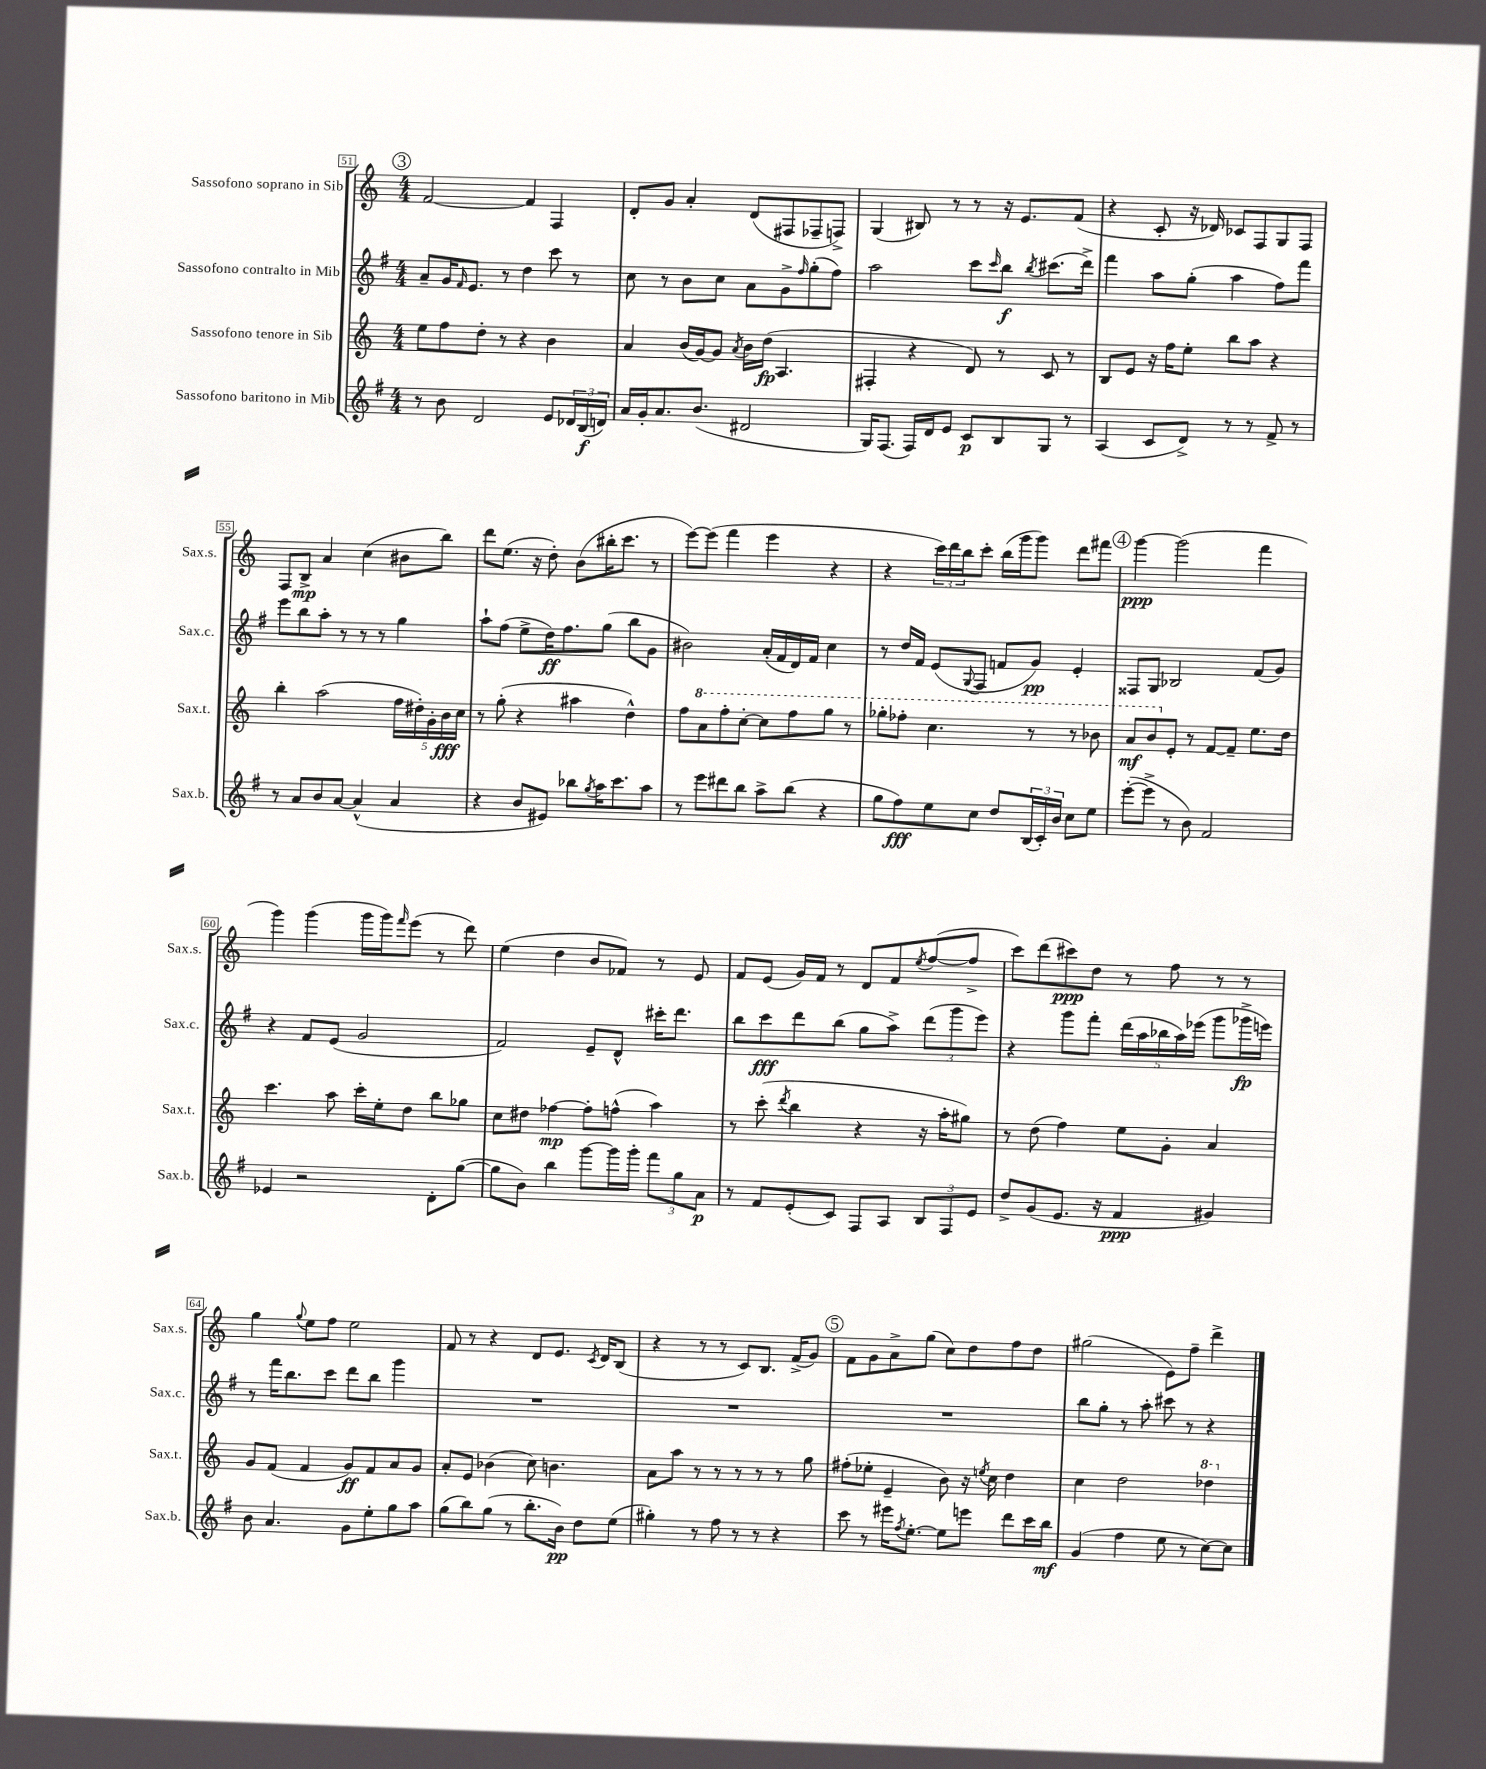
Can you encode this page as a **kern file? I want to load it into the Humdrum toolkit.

**kern	**dynam	**kern	**dynam	**kern	**dynam	**kern	**dynam
*part4	*part4	*part3	*part3	*part2	*part2	*part1	*part1
*staff4	*staff4	*staff3	*staff3	*staff2	*staff2	*staff1	*staff1
*I"Sassofono baritono in Mib	*	*I"Sassofono tenore in Sib	*	*I"Sassofono contralto in Mib	*	*I"Sassofono soprano in Sib	*
*I'Sax.b.	*	*I'Sax.t.	*	*I'Sax.c.	*	*I'Sax.s.	*
*clefG2	*	*clefG2	*	*clefG2	*	*clefG2	*
*k[f#]	*	*k[]	*	*k[f#]	*	*k[]	*
*M4/4	*	*M4/4	*	*M4/4	*	*M4/4	*
!!LO:REH:place=s1:t=3
=51	=51	=51	=51	=51	=51	=51	=51
8r	.	8ee\L	.	8a~/L	.	[2f/	.
8b\	.	8ff\	.	16g/K	.	.	.
.	.	.	.	16qqf#/	.	.	.
.	.	.	.	8.e/J	.	.	.
2d/	.	8dd'\J	.	.	.	.	.
.	.	8r	.	8r	.	.	.
.	.	4r	.	4dd\	.	4f/]	.
8e/L	.	4b\	.	8ccc\	.	4F/	.
24d-X/L	.	.	.	8r	.	.	.
(24B/	f	.	.	.	.	.	.
24dn/JJ)	.	.	.	.	.	.	.
=52	=52	=52	=52	=52	=52	=52	=52
16a/LL	.	4a/	.	8cc\	.	8d'/L	.
16g'/J	.	.	.	.	.	.	.
8.a/	.	.	.	8r	.	8g/J	.
.	.	(16b/LL	.	8b\L	.	4a'/	.
(8.b/J	.	[16g/J)	.	.	.	.	.
.	.	8g/J]	.	8cc\J	.	.	.
.	.	8qa/	.	.	.	.	.
2d#X/	.	16b\LL	.	8a\L	.	(8d/L	.
.	.	(16dd\JJ	fp	.	.	.	.
.	.	4.A/	.	8g^\	.	8F#X/	.
.	.	.	.	16qqff#/	.	.	.
.	.	.	.	(8gg'\	.	8F-X~/	.
.	.	.	.	8ff#\J)	.	8Fn^/J)	.
=53	=53	=53	=53	=53	=53	=53	=53
16G/KL)	.	4F#X'/	.	2aa\	.	(4G/	.
(8.F#/J	.	.	.	.	.	.	.
16F#/LL)	.	4r	.	.	.	8B#X/)	.
16d/J	.	.	.	.	.	.	.
8e/J	.	.	.	.	.	8r	.
8c/L	p	8d/)	.	8ccc\L	.	8r	.
.	.	.	.	16qqccc/	.	.	.
8B/	.	8r	.	8bb\J	f	16r	.
.	.	.	.	.	.	8.e/L	.
.	.	.	.	8qbb/	.	.	.
8G/J	.	8c/	.	(8.ccc#X\L	.	.	.
8r	.	8r	.	.	.	(8f/J	.
.	.	.	.	16ddd^\Jk)	.	.	.
=54	=54	=54	=54	=54	=54	=54	=54
(4A/	.	8B/L	.	4fff#\	.	4r	.
.	.	8e/J	.	.	.	.	.
8c/L	.	16r	.	8aa\L	.	8c'/	.
.	.	16ff\KL	.	.	.	.	.
8d^/J)	.	8ee'\J	.	(8gg'\J	.	16r	.
.	.	.	.	.	.	16d-X/)	.
8r	.	8bb\L	.	4aa\	.	8c-X/L	.
8r	.	8aa\J	.	.	.	8F/	.
8f#^/	.	4r	.	8ff#\L)	.	8G/	.
8r	.	.	.	8fff#\J	.	8F/J	.
!!LO:LB:g=z
=55	=55	=55	=55	=55	=55	=55	=55
8r	.	4bb'\	.	8eee\L	.	8F/L	.
8a/L	.	.	.	8bb\	.	8B^/J	mp
8b/	.	(2aa\	.	8aa'\J	.	4a/	.
[8a/J	.	.	.	8r	.	.	.
(4a^^/]	.	.	.	8r	.	(4cc\	.
.	.	.	.	8r	.	.	.
4a/	.	20ff\LL	.	4gg\	.	8b#X\L	.
.	.	20dd#X'\)	.	.	.	.	.
.	.	20g'\	.	.	.	.	.
.	.	.	.	.	.	8bb\J)	.
.	.	20b\	fff	.	.	.	.
.	.	20cc\JJ	.	.	.	.	.
=56	=56	=56	=56	=56	=56	=56	=56
4r	.	8r	.	8aa`\L	.	8ddd\L	.
.	.	(8gg'\	.	(8ff#\J	.	(8.ee\J	.
8b/L	.	4r	.	8ee^\L	.	.	.
.	.	.	.	.	.	16r	.
8e#X/J)	.	.	.	16dd\K)	ff	8dd'\)	.
.	.	.	.	8.ff#\	.	.	.
8bb-X\L	.	4aa#X\	.	.	.	(8b\L	.
8qgg/	.	.	.	.	.	.	.
16aa\K	.	.	.	(8gg\J	.	16bb#X'\K	.
8.ccc\	.	.	.	.	.	8.ccc\J	.
.	.	4dd^^\)	.	8bb\L	.	.	.
8aa\J	.	.	.	8g\J	.	8r	.
=57	=57	=57	=57	=57	=57	=57	=57
8r	.	8ff\L	.	2b#X\)	.	[8eee\L)	.
*	*	*8va	*	*	*	*	*
8eee\L	.	8aa\	.	.	.	(8eee\J]	.
8ddd#X\	.	8fff'\	.	.	.	4fff\	.
8bb\J	.	[8ccc'\J	.	.	.	.	.
8aa^\L	.	8ccc\L]	.	(16a'/LL	.	4eee\	.
.	.	.	.	16f#/	.	.	.
(8bb\J	.	8fff\	.	16d/)	.	.	.
.	.	.	.	16f#/JJ	.	.	.
4r	.	8ggg\J	.	4cc\	.	4r	.
.	.	8r	.	.	.	.	.
=58	=58	=58	=58	=58	=58	=58	=58
8gg\L	.	8ggg-X'\L	.	8r	.	4r	.
8ff#\)	fff	8fff-X'\J	.	16dd/LL	.	.	.
.	.	.	.	16f#/JJ	.	.	.
8ee\	.	4.ccc\	.	(8e/L	.	24ccc\LL)	.
.	.	.	.	.	.	24ddd\	.
.	.	.	.	.	.	24bb\J	.
.	.	.	.	8qqG/	.	.	.
8cc\J	.	.	.	8F#/J	.	8ccc'\J	.
8dd/L	.	.	.	8fn/L	.	(16bb\LL	.
.	.	.	.	.	.	16ggg\J	.
(24B/L	.	8r	.	8g/J)	pp	8ggg\J)	.
24c'/)	.	.	.	.	.	.	.
24b/JJ	.	.	.	.	.	.	.
8cc\L	.	8r	.	4e'/	.	8ddd\L	.
8ee\J	.	8bb-X\	.	.	.	8fff#X\J	.
!!LO:REH:place=s1:t=4
=59	=59	=59	=59	=59	=59	=59	=59
([8eee'\L	.	8aa/L	mf	8F##X/L	.	[4ggg\	ppp
8eee^\J]	.	8bb/	.	8G/J	.	.	.
*	*	*X8va	*	*	*	*	*
8r	.	8e'/J	.	2B-X/	.	(2ggg\]	.
8b\)	.	8r	.	.	.	.	.
2f#/	.	[8f/L	.	.	.	.	.
.	.	8f~/J]	.	.	.	.	.
.	.	8.ee\L	.	(8f#/L	.	4fff\	.
.	.	.	.	8g/J)	.	.	.
.	.	16dd\Jk	.	.	.	.	.
!!LO:LB:g=z
=60	=60	=60	=60	=60	=60	=60	=60
4e-X/	.	4.ccc\	.	4r	.	4ggg\)	.
2r	.	.	.	8f#/L	.	(4ggg\	.
.	.	8aa\	.	(8e/J	.	.	.
.	.	16ccc'\LL	.	2g/	.	16ggg\LL	.
.	.	16ee'\J	.	.	.	16ggg\J)	.
.	.	.	.	.	.	16qqfff/	.
.	.	8dd\J	.	.	.	(8eee\J	.
8d'\L	.	8bb\L	.	.	.	8r	.
([8gg\J	.	8gg-X\J	.	.	.	8ddd\)	.
=61	=61	=61	=61	=61	=61	=61	=61
8gg\L]	.	8cc\L	.	2f#/)	.	(4ee\	.
8b\J)	.	8dd#X\J	.	.	.	.	.
4bb\	.	[4ff-X\	mp	.	.	4dd\	.
[8ggg\L	.	8ff-'\L]	.	8e~/L	.	8b/L	.
16ggg\L]	.	(8ffn^^\J	.	8d^^/J	.	8f-X/J)	.
16ggg'\JJ	.	.	.	.	.	.	.
12fff#\L	.	4aa\)	.	16ccc#X'\KL	.	8r	.
.	.	.	.	8.ddd\J	.	.	.
12gg\	.	.	.	.	.	.	.
.	.	.	.	.	.	8e/	.
12a\J	p	.	.	.	.	.	.
=62	=62	=62	=62	=62	=62	=62	=62
8r	.	8r	.	8bb\L	.	8f/L	.
8f#/L	.	(8ccc'\	.	8ccc\	fff	(8e/J	.
.	.	8qddd/	.	.	.	.	.
(8e'/	.	4bb\	.	8ddd\	.	16g/LL)	.
.	.	.	.	.	.	16f/JJ	.
8c/J)	.	.	.	(8bb\J	.	8r	.
8F#/L	.	4r	.	8gg\L	.	8d/L	.
8A/J	.	.	.	8aa^\J)	.	8f/	.
.	.	.	.	.	.	8qee/	.
12B/L	.	16r	.	(12ddd\L	.	([8ff/	.
.	.	16aa'\KL	.	.	.	.	.
12F#/	.	.	.	12ggg\	.	.	.
.	.	8gg#X\J)	.	.	.	8ff^/J]	.
12e/J	.	.	.	12eee\J)	.	.	.
=63	=63	=63	=63	=63	=63	=63	=63
8dd^/L	.	8r	.	4r	.	8ccc\L)	.
(8g/	.	(8dd\	.	.	.	(8ddd\	.
8.e/J	.	4ff\)	.	8ggg\L	.	8ccc#X\)	ppp
.	.	.	.	8fff#'\J	.	8dd\J	.
16r	.	.	.	.	.	.	.
4f#/	ppp	8ee\L	.	(20ddd\LL	.	8r	.
.	.	.	.	20aa\	.	.	.
.	.	.	.	20bb-X\	.	.	.
.	.	8g'\J	.	.	.	8ff\	.
.	.	.	.	20aa\)	.	.	.
.	.	.	.	(20eee-X\JJ	.	.	.
4g#X/)	.	4a/	.	8ggg\L	.	8r	.
.	.	.	.	16ggg-X^\L	fp	8r	.
.	.	.	.	16eeen\JJ)	.	.	.
!!LO:LB:g=z
=64	=64	=64	=64	=64	=64	=64	=64
8b\	.	8g/L	.	8r	.	4gg\	.
4.a/	.	(8f/J	.	16fff#\KL	.	.	.
.	.	.	.	8.bb\	.	.	.
.	.	.	.	.	.	8qqgg/	.
.	.	4f/	.	.	.	8ee\L	.
.	.	.	.	8ccc\J	.	8ff\J	.
8g\L	.	8g/L)	ff	8ddd\L	.	2ee\	.
8ee'\	.	8f/	.	8bb\J	.	.	.
8gg\	.	8a/	.	4ggg\	.	.	.
8aa\J	.	8g/J	.	.	.	.	.
=65	=65	=65	=65	=65	=65	=65	=65
(8gg\L	.	8a'/L	.	1r	.	8f/	.
8bb\)	.	8e/J	.	.	.	8r	.
(8gg\J	.	(4b-X\	.	.	.	4r	.
8r	.	.	.	.	.	.	.
8.bb'\L	.	8cc\)	.	.	.	8d/L	.
.	.	4.bn\	.	.	.	8.e/J	.
16b\Jk)	pp	.	.	.	.	.	.
8dd\L	.	.	.	.	.	.	.
.	.	.	.	.	.	8qc/	.
.	.	.	.	.	.	16d/KL	.
(8ee\J	.	.	.	.	.	(8B/J	.
=66	=66	=66	=66	=66	=66	=66	=66
4gg#X'\)	.	8a\L	.	1r	.	4r	.
.	.	8aa\J	.	.	.	.	.
8r	.	8r	.	.	.	8r	.
8ff#\	.	8r	.	.	.	8r	.
8r	.	8r	.	.	.	8c/L)	.
8r	.	8r	.	.	.	8.B/J	.
4r	.	8r	.	.	.	.	.
.	.	.	.	.	.	(16f^/KL	.
.	.	8gg\	.	.	.	8g/J)	.
!!LO:REH:place=s1:t=5
=67	=67	=67	=67	=67	=67	=67	=67
8ccc\	.	(8ff#X'\L	.	1r	.	8f\L	.
8r	.	8ee-X'\J	.	.	.	8g\	.
16eee#X\KL	.	4e~/	.	.	.	8a^\	.
8qff#/	.	.	.	.	.	.	.
[8.ee'\J	.	.	.	.	.	.	.
.	.	.	.	.	.	(8gg\J	.
8ee\L]	.	8b\)	.	.	.	8cc\L)	.
8eeen\J	.	16r	.	.	.	8dd\	.
.	.	8qeen/	.	.	.	.	.
.	.	16cc\	.	.	.	.	.
8ddd\L	.	4dd\	.	.	.	8ff\	.
16ccc\L	.	.	.	.	.	8dd\J	.
16bb\JJ	mf	.	.	.	.	.	.
=68	=68	=68	=68	=68	=68	=68	=68
(4g/	.	4cc\	.	8bb\L	.	(2gg#X\	.
.	.	.	.	8gg'\J	.	.	.
4ff#\	.	2dd\	.	8r	.	.	.
.	.	.	.	8aa'\	.	.	.
8ee\	.	.	.	8ccc#X\	.	8e\L)	.
8r	.	.	.	8r	.	8ff~\J	.
*	*	*8va	*	*	*	*	*
[8cc\L)	.	4ddd-X\	.	4r	.	4ddd^\	.
8cc\J]	.	.	.	.	.	.	.
*	*	*X8va	*	*	*	*	*
==	==	==	==	==	==	==	==
*-	*-	*-	*-	*-	*-	*-	*-
